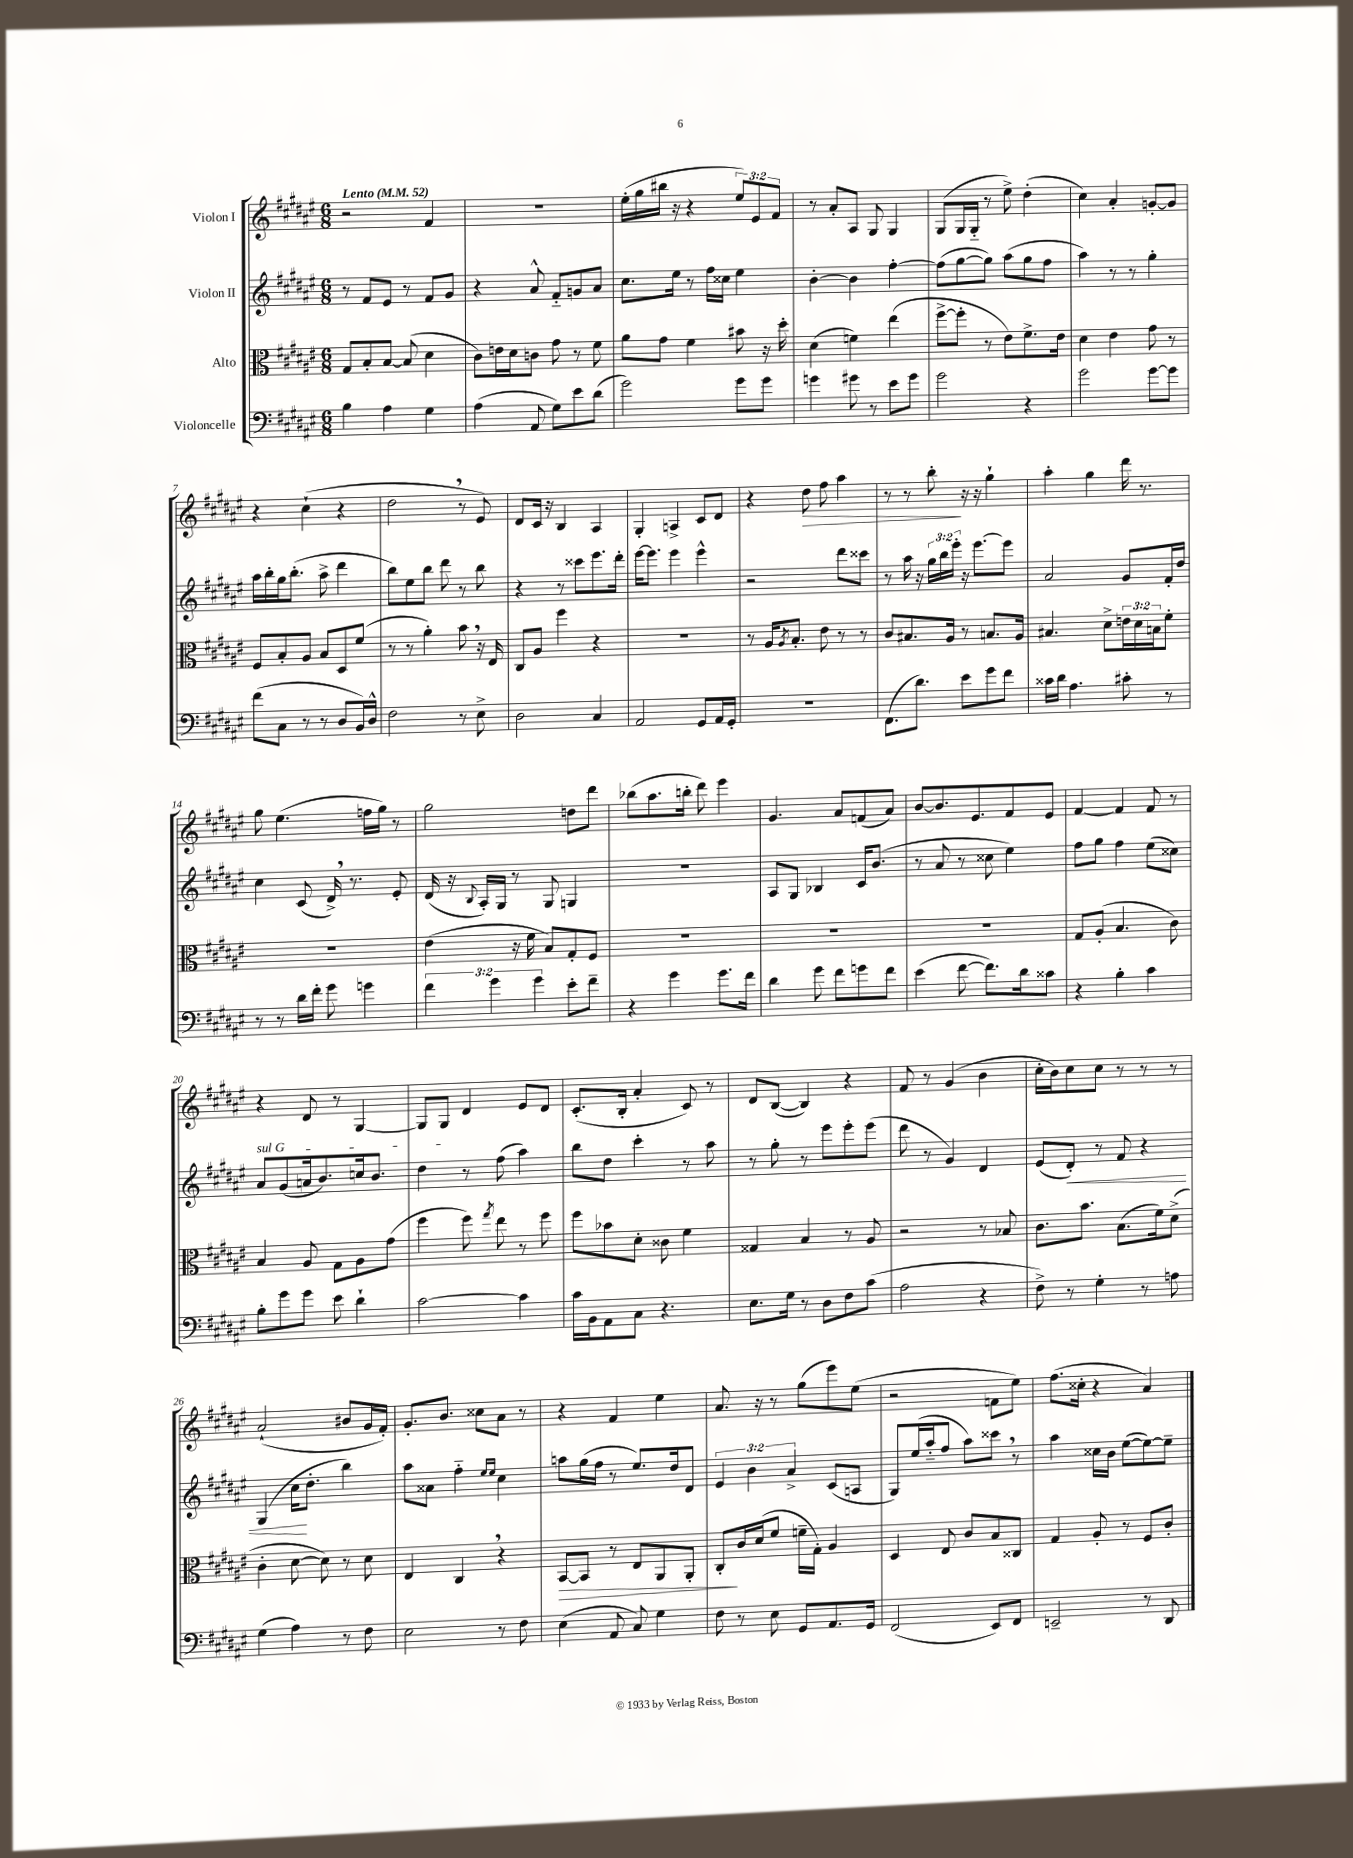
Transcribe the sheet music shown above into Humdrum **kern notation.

**kern	**kern	**dynam	**kern	**dynam	**kern	**dynam
*part4	*part3	*part3	*part2	*part2	*part1	*part1
*staff4	*staff3	*staff3	*staff2	*staff2	*staff1	*staff1
*I"Violoncelle	*I"Alto	*	*I"Violon II	*	*I"Violon I	*
*clefF4	*clefC3	*	*clefG2	*	*clefG2	*
*k[f#c#g#d#a#e#]	*k[f#c#g#d#a#e#]	*	*k[f#c#g#d#a#e#]	*	*k[f#c#g#d#a#e#]	*
*M6/8	*M6/8	*	*M6/8	*	*M6/8	*
*MM52	*MM52	*	*MM52	*	*MM52	*
=1	=1	=1	=1	=1	=1	=1
!	!	!	!	!	!LO:TX:a:B:t=Lento	!
4B\	8G#/L	.	8r	.	2r	.
.	8B'/	.	8f#/L	.	.	.
4A#\	[8B/J	.	8e#/J	.	.	.
.	(8B/]	.	8r	.	.	.
4G#\	4d#\	.	8f#/L	.	4f#/	.
.	.	.	8g#/J	.	.	.
=2	=2	=2	=2	=2	=2	=2
(4A#\	8c#\L)	.	4r	.	2.r	.
.	16en\L	.	.	.	.	.
.	16d#\J	.	.	.	.	.
8AA#/	8cn\J	.	8a#^^/	.	.	.
8G#\L)	8g#\	.	8f#/L	.	.	.
8e#\	8r	.	8gn/	.	.	.
(8d#\J	8f#\	.	8a#/J	.	.	.
=3	=3	=3	=3	=3	=3	=3
2g#\)	8a#\L	.	8.cc#\L	.	(16ee#'\LL	.
.	.	.	.	.	16gg#\	.
.	8g#\J	.	.	.	16bb#X\JJ	.
.	.	.	16ee#\Jk	.	16r	.
.	4f#\	.	8r	.	4r	.
.	.	.	16ff#\LL	.	.	.
.	.	.	16cc##X\JJ	.	.	.
8g#\L	8b#X\	.	4ee#\	.	12ee#/L)	.
.	.	.	.	.	12e#/	.
8g#\J	16r	.	.	.	.	.
.	.	.	.	.	12f#/J	.
.	16dd#'\	.	.	.	.	.
=4	=4	=4	=4	=4	=4	=4
4gn\	(4d#\	.	[4b'\	.	8r	.
.	.	.	.	.	8a#'/L	.
8g#X\	4fn\)	.	4b\]	.	8A#/J	.
8r	.	.	.	.	8G#/	.
8e#\L	(4ee#\	.	[4ff#'\	.	4G#/	.
8g#\J	.	.	.	.	.	.
=5	=5	=5	=5	=5	=5	=5
2g#\	[8ff#^\L	.	(8ff#\L]	.	(8G#/L	.
.	8ff#'\J]	.	[8gg#\	.	16G#/L	.
.	.	.	.	.	16G#/JJ	.
.	8r	.	8gg#\J])	.	8r	.
.	8e#\L)	.	(8aa#\L	.	8ee#^\)	.
4r	8.f#^\	.	8gg#\	.	(4dd#'\	.
.	.	.	8ff#\J	.	.	.
.	16e#\Jk	.	.	.	.	.
=6	=6	=6	=6	=6	=6	=6
2g#\	4d#\	.	4aa#\)	.	4cc#\)	.
.	4e#\	.	8r	.	4a#'/	.
.	.	.	8r	.	.	.
[8g#\L	8g#\	.	4gg#'\	.	[8gn'/L	.
8g#\J]	8r	.	.	.	8g/J]	.
!!LO:LB:g=z
=7	=7	=7	=7	=7	=7	=7
(8f#\L	8F#/L	.	16aa#\LL	.	4r	.
.	.	.	16bb'\	.	.	.
8C#\J	8B'/	.	16gg#\J	.	.	.
.	.	.	(8.bb'\J	.	.	.
8r	8A#/J	.	.	.	(4cc#`\	.
8r	8B/L	.	8aa#^\	.	.	.
8D#/L	8D#/	.	4ddd#\	.	4r	.
16BB/L)	(8f#/J	.	.	.	.	.
16D#^^/JJ	.	.	.	.	.	.
=8	=8	=8	=8	=8	=8	=8
2F#\	8r	.	8bb\L)	.	2dd#,\	.
.	8r	.	8ee#\	.	.	.
.	4a#'\)	.	8bb\J	.	.	.
.	.	.	8ddd#\	.	.	.
8r	8b,\	.	8r	.	8r	.
8E#^\	16r	.	8bb\	.	8e#/)	.
.	16E#/	.	.	.	.	.
=9	=9	=9	=9	=9	=9	=9
2D#\	8C#/L	.	4r	.	8d#/L	.
.	8A#/J	.	.	.	16c#/Jk	.
.	.	.	.	.	16r	.
.	4ff#\	.	8r	.	4B/	.
.	.	.	8ccc##X\L	.	.	.
4C#/	4r	.	8.eee#\	.	4A#/	.
.	.	.	16ddd#'\Jk	.	.	.
=10	=10	=10	=10	=10	=10	=10
2AA#/	2.r	.	[16eee#\KL	.	4G#'/	.
.	.	.	8.eee#\J]	.	.	.
.	.	.	4eee#\	.	4An^/	.
8GG#/L	.	.	4eee#^^\	.	8c#/L	.
16AA#/L	.	.	.	.	8d#/J	.
16GG#'/JJ	.	.	.	.	.	.
=11	=11	=11	=11	=11	=11	=11
2.r	8r	.	2r	.	4r	.
.	16A#/KL	.	.	.	.	.
.	8qA#/	.	.	.	.	.
.	8.B'/J	.	.	.	.	.
!	!	!	!	!	!	!LO:HP:b
.	.	.	.	.	8dd#\	>
.	8e#\	.	.	.	8ff#\	.
.	8r	.	8ddd#\L	.	4aa#\	.
.	8r	.	8ccc##X\J	.	.	.
=12	=12	=12	=12	=12	=12	=12
(8.FF#\L	8c#/L	.	8r	.	8r	.
.	8.B#X/	.	16aa#\	.	8r	.
8.d#\J)	.	.	16r	.	.	.
.	.	.	24gg#\LL	.	8bb'\	.
.	.	.	24bb\	.	.	.
.	16A#/Jk	.	.	.	.	.
.	.	.	24eee#'\JJ	.	.	.
8e#\L	8r	.	16r	.	16r	]
.	.	.	[8.eee#\L	.	16r	.
8g#\	8.Bn/L	.	.	.	4gg#`\	.
8f#\J	.	.	8eee#\J]	.	.	.
.	16A#/Jk	.	.	.	.	.
=13	=13	=13	=13	=13	=13	=13
16c##X\LL	4.B#X/	.	2a#/	.	4aa#'\	.
16d#\JJ	.	.	.	.	.	.
4.A#\	.	.	.	.	.	.
.	.	.	.	.	4gg#\	.
.	8d#^\L	.	.	.	.	.
8c#X'\	24en\L	.	8g#/L	.	16ddd#\	.
.	24d#\	.	.	.	.	.
.	.	.	.	.	8.r	.
.	24Bn\J	.	.	.	.	.
8r	8f#'\J	.	16f#'/L	.	.	.
.	.	.	16dd#/JJ	.	.	.
!!LO:LB:g=z
=14	=14	=14	=14	=14	=14	=14
8r	2.r	.	4cc#\	.	8gg#\	.
8r	.	.	.	.	(4.ee#\	.
16d#\LL	.	.	(8c#/	.	.	.
16f#'\JJ	.	.	.	.	.	.
8g#\	.	.	16d#^,/)	.	.	.
.	.	.	8.r	.	.	.
4gn\	.	.	.	.	16ffn\LL	.
.	.	.	.	.	16gg#\JJ)	.
.	.	.	8e#'/	.	8r	.
=15	=15	=15	=15	=15	=15	=15
6f#\	(4e#\	.	(16d#/	.	2gg#\	.
.	.	.	16r	.	.	.
.	.	.	8qqB/	.	.	.
.	.	.	16A#'/LL)	.	.	.
6g#\	.	.	.	.	.	.
.	.	.	16G#/JJ	.	.	.
.	16r	.	8r	.	.	.
.	16f#\	.	.	.	.	.
6g#\	.	.	.	.	.	.
.	8B/L)	.	8G#/	.	.	.
8e#'\L	8G#'/	.	4Gn/	.	8ddn\L	.
8f#~\J	8F#/J	.	.	.	8ddd#\J	.
=16	=16	=16	=16	=16	=16	=16
4r	2.r	.	2.r	.	(8bb-X\L	.
.	.	.	.	.	8.aa#\	.
4g#\	.	.	.	.	.	.
.	.	.	.	.	16bbn'\Jk	.
.	.	.	.	.	8ddd#\)	.
8.g#\L	.	.	.	.	4eee#\	.
16f#\Jk	.	.	.	.	.	.
=17	=17	=17	=17	=17	=17	=17
4d#\	2.r	.	8A#/L	.	4.g#/	.
.	.	.	8G#/J	.	.	.
8g#\	.	.	4B-X/	.	.	.
8f#\L	.	.	.	.	8a#/L	.
8gn\	.	.	16c#/KL	.	(8fn/	.
.	.	.	(8.b/J	.	.	.
8f#\J	.	.	.	.	8a#/J)	.
=18	=18	=18	=18	=18	=18	=18
(4e#\	2.r	.	8r	.	[8b/L	.
.	.	.	8a#/	.	8.b/]	.
[8f#\	.	.	8r	.	.	.
.	.	.	.	.	8.e#/	.
8.f#\L])	.	.	8cc##X\	.	.	.
.	.	.	4ee#\)	.	8f#/	.
16d#\k	.	.	.	.	.	.
8c##X\J	.	.	.	.	8e#/J	.
=19	=19	=19	=19	=19	=19	=19
4r	8G#/L	.	8ff#\L	.	[4f#/	.
.	(8A#'/J	.	8gg#\J	.	.	.
4B'\	4.B/	.	4ff#\	.	4f#/]	.
4c#\	.	.	(8ee#\L	.	8f#/	.
.	8c#\)	.	8cc##X\J)	.	8r	.
!!LO:LB:g=z
=20	=20	=20	=20	=20	=20	=20
!	!	!	!LO:TX:a:i:t=sul G	!	!	!
8B'\L	4B/	.	8a#/L	.	4r	.
8g#\	.	.	(8g#/	.	.	.
8g#\J	8A#/	.	16an/k	.	8d#/	.
.	.	.	8.b/)	.	.	.
8e#\	8G#\L	.	.	.	8r	.
4d#`\	8A#\	.	16ccn/k	.	[4G#/	.
.	.	.	8.b/J	.	.	.
.	(8g#\J	.	.	.	.	.
=21	=21	=21	=21	=21	=21	=21
[2c#\	4ff#\	.	4dd#\	.	8G#/L]	.
.	.	.	.	.	8G#/J	.
.	8ff#\)	.	8r	.	4d#/	.
.	8qgg#/	.	.	.	.	.
.	8ee#\	.	(8ff#\	.	.	.
4c#\]	8r	.	4aa#\)	.	8e#/L	.
.	8ff#\	.	.	.	8d#/J	.
=22	=22	=22	=22	=22	=22	=22
16c#\LL	8ff#\L	.	8bb\L	.	(8.c#'/L	.
16BB\J	.	.	.	.	.	.
8AA#\	8b-X\	.	8dd#\J	.	.	.
.	.	.	.	.	16B'/Jk	.
8C#\J	8d#'\J	.	4ccc#'\	.	4a#'/	.
4.r	8c##X\	.	.	.	.	.
.	4f#\	.	8r	.	8c#/)	.
.	.	.	8aa#\	.	8r	.
=23	=23	=23	=23	=23	=23	=23
8.E#\L	4G##X/	.	8r	.	8d#/L	.
.	.	.	8gg#'\	.	([8B/J	.
16G#\Jk	.	.	.	.	.	.
8r	4B/	.	8r	.	4B/])	.
8D#\L	.	.	8eee#\L	.	.	.
8F#\	8r	.	8eee#'\	.	4r	.
(8c#\J	8A#/	.	(8eee#\J	.	.	.
=24	=24	=24	=24	=24	=24	=24
2A#\	2r	.	8ddd#\	.	8f#/	.
.	.	.	8r	.	8r	.
.	.	.	4g#/)	.	(4g#/	.
4r	8r	.	4d#/	.	4b\	.
.	8B-X/	.	.	.	.	.
=25	=25	=25	=25	=25	=25	=25
8F#^\)	8.c#\L	.	(8e#/L	.	16cc#'\LL	.
.	.	.	.	.	16b\J)	.
!	!	!	!	!LO:HP:b	!	!
8r	.	.	8d#'/J)	<	8cc#\	.
.	8.b\J	.	.	.	.	.
4G#'\	.	.	8r	.	8cc#\J	.
.	(8.B\L	.	8f#/	.	8r	.
8r	.	.	4r	.	8r	.
.	16f#\k)	.	.	.	.	.
8An\	(8d#^\J	.	.	.	8r	.
!!LO:LB:g=z
=26	=26	=26	=26	=26	=26	=26
(4G#\	4c#'\	.	(4G#/	.	(2a#`/	.
4A#\)	[8d#\	.	16cc#\KL	.	.	.
.	.	.	8.dd#'\J	[	.	.
.	8d#\])	.	.	.	.	.
8r	8r	.	4bb\)	.	8b#X/L	.
8F#\	8d#\	.	.	.	16g#/L	.
.	.	.	.	.	16f#'/JJ)	.
=27	=27	=27	=27	=27	=27	=27
2E#\	4E#/	.	8aa#\L	.	8.g#'/L	.
.	.	.	8a##X\J	.	.	.
.	.	.	.	.	8.b/J	.
.	4C#,/	.	4ff#\	.	.	.
.	.	.	.	.	8cc##X\L	.
.	.	.	16qqee#/LL	.	.	.
.	.	.	16qqee#/JJ	.	.	.
8r	4r	.	4cc#\	.	8a#\J	.
8F#\	.	.	.	.	8r	.
=28	=28	=28	=28	=28	=28	=28
!	!	!LO:HP:b	!	!	!	!
(4E#\	[8BB/L	>	8aan\L	.	4r	.
.	8BB/J]	.	(16gg#\L	.	.	.
.	.	.	16ff#\JJ	.	.	.
8AA#/	8r	.	8r	.	4f#/	.
8C#/)	8E#/L	.	8.ee#/L)	.	.	.
4G#\	8AA#/	.	.	.	4ee#\	.
.	.	.	16dd#/k	.	.	.
.	8AA#'/J	.	8d#/J	.	.	.
=29	=29	=29	=29	=29	=29	=29
8F#\	8C#'/L	.	6e#/	.	8.a#/	.
8r	16c#/L	]	.	.	.	.
.	.	.	6b\	.	.	.
.	(16d#/J	.	.	.	16r	.
8E#\	8f#/J	.	.	.	8r	.
.	.	.	6a#^/	.	.	.
8GG#/L	16fn~\LL	.	.	.	(8gg#\L	.
.	16G#'\JJ)	.	.	.	.	.
8.AA#/	4A#/	.	(8c#/L	.	8eee#\)	.
.	.	.	8An/J	.	(8ee#\J	.
16GG#/Jk	.	.	.	.	.	.
=30	=30	=30	=30	=30	=30	=30
(2FF#/	4D#/	.	8G#/L)	.	2r	.
.	.	.	(16ee#/L	.	.	.
.	.	.	16aa#/J	.	.	.
.	8E#/	.	8ff#/J	.	.	.
.	8c#/L	.	8aa#\L)	.	.	.
8EE#/L)	8B/	.	8ccc##X,\J	.	8fn\L	.
8FF#/J	8C##X/J	.	8r	.	8ee#\J)	.
=31	=31	=31	=31	=31	=31	=31
2EEn~/	4G#/	.	4aa#\	.	(8.ff#\L	.
.	.	.	.	.	16cc##X'\Jk	.
.	8A#'/	.	16cc##X\LL	.	4r	.
.	.	.	16b\JJ	.	.	.
.	8r	.	([8ee#\L	.	.	.
8r	8F#/L	.	8ee#\_)	.	4a#/)	.
8DD#/	8c#'/J	.	8ee#~\J]	.	.	.
==	==	==	==	==	==	==
*-	*-	*-	*-	*-	*-	*-
